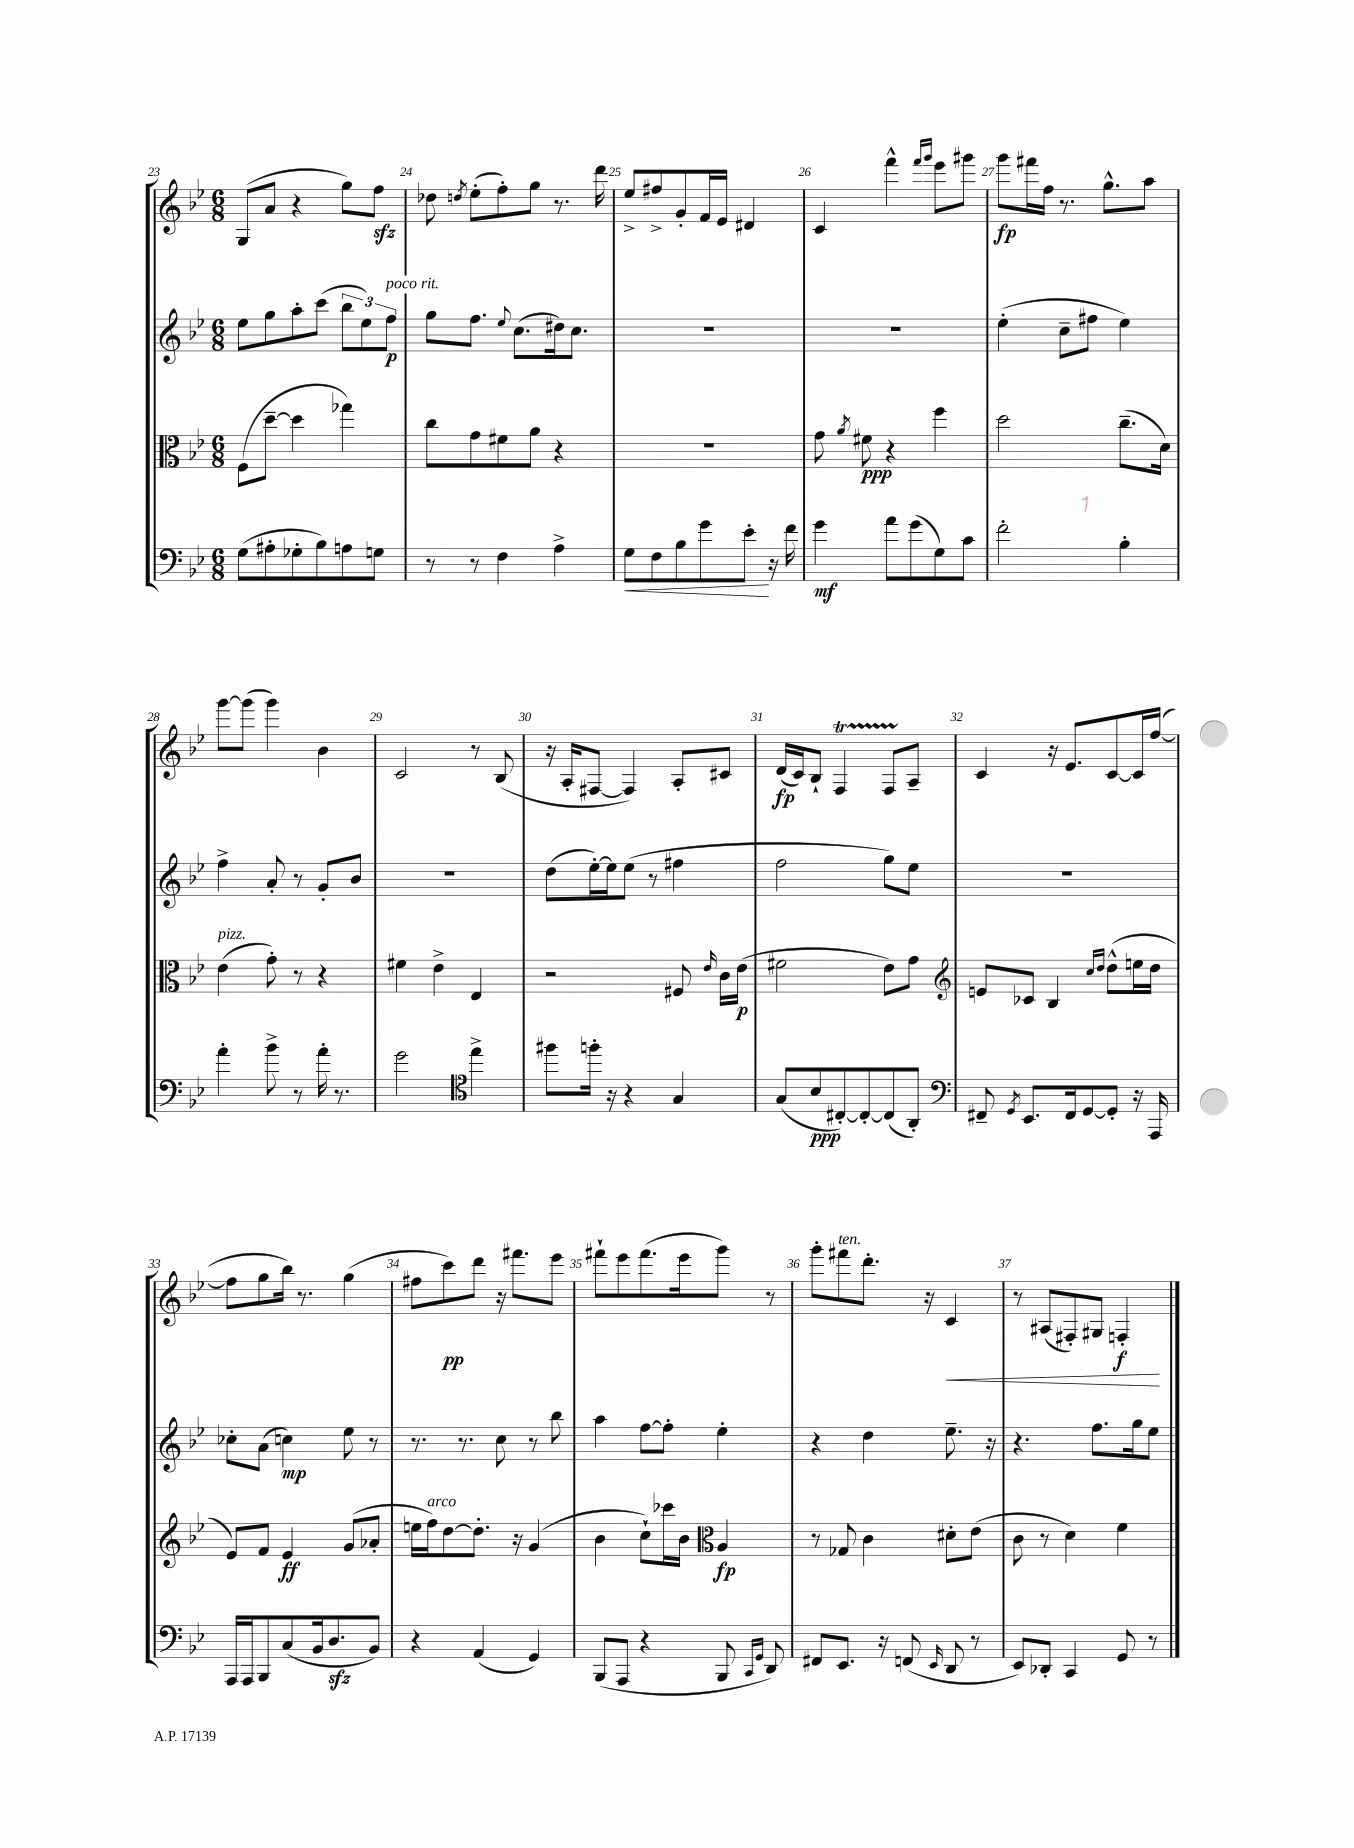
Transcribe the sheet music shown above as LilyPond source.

<<
\new StaffGroup <<
\new Staff = "s0" {
    \clef treble \key bes \major \numericTimeSignature \time 6/8
    \autoBeamOff g8[( a'8] r4 g''8[) f''8]\sfz |
    des''8 \acciaccatura { d''8 } ees''8[-.( f''8-.) g''8] r8. d'''16 |
    ees''8[-> fis''8-> g'8-. f'16 ees'16] dis'4 |
    c'4 f'''4-^ \grace { f'''16[ g'''16] } ees'''8[ gis'''8] |
    g'''8[\fp fis'''16 f''16] r8. g''8.[-^ a''8] |
    g'''8[~ g'''8]( g'''4) bes'4 |
    c'2 r8 bes8( |
    r16 a16[-. fis8]~ fis4) a8[-. cis'8] |
    d'16[\fp( c'16) bes8]-! f4\startTrillSpan f8[ a8]--\stopTrillSpan |
    c'4 r16 ees'8.[ c'8~ c'16 f''16]~( |
    f''8[ g''8 bes''16]) r8. g''4( |
    fis''8[ c'''8\pp) d'''8] r16 fis'''8.[ ees'''8] |
    fis'''8[-! ees'''8 fis'''8.( ees'''16 g'''8]) r8 |
    g'''8[-. fis'''8^\markup { \italic "ten." } d'''8.]-. r16 c'4\< |
    r8 ais8[( fis8-.) gis8] f4-.\f\! \bar "|." |
}
\new Staff = "s1" {
    \clef treble \key bes \major \numericTimeSignature \time 6/8
    \autoBeamOff ees''8[ g''8 a''8-. c'''8]( \tuplet 3/2 { bes''8[ ees''8) f''8]\p^\markup { \italic "poco rit." } } |
    g''8[ f''8.] \appoggiatura { ees''8 } c''8.[( dis''16) c''8.] |
    R2. |
    R2. |
    ees''4-.( c''8[-- fis''8] ees''4) |
    f''4-> a'8-. r8 g'8[-. bes'8] |
    R2. |
    d''8[( ees''16~-.) ees''16 ees''8]( r8 fis''4 |
    f''2 g''8[) ees''8] |
    R2. |
    ces''8[-. a'8]( c''4\mp) ees''8 r8 |
    r8. r8. c''8 r8 bes''8 |
    a''4 f''8[~ f''8]-. ees''4-. |
    r4 d''4 ees''8.-- r16 |
    r4. f''8.[ g''16 ees''8] \bar "|." |
}
\new Staff = "s2" {
    \clef alto \key bes \major \numericTimeSignature \time 6/8
    \autoBeamOff f8[( d''8]~-- d''4 ges''4) |
    c''8[ g'8 fis'8 a'8] r4 |
    R2. |
    g'8 \acciaccatura { a'8 } fis'8\ppp r4 f''4 |
    d''2 c''8.[--( d'16]) |
    ees'4^\markup { \italic "pizz." }( g'8-.) r8 r4 |
    fis'4 ees'4-> ees4 |
    r2 fis8 \grace { ees'16 } c'16[ ees'16]\p( |
    fis'2 ees'8[) g'8] |
    \clef treble e'8[ ces'8] bes4 \grace { c''16[ d''16] } d''8[-^( e''16 d''16] |
    ees'8[) f'8] ees'4\ff g'8[( aes'8]-. |
    e''16[ f''16^\markup { \italic "arco" }) d''8~ d''8.]-. r16 g'4( |
    bes'4 c''8[-!) ces'''16 bes'16] \clef alto a4\fp |
    r8 ges8 c'4 dis'8[-. ees'8]( |
    c'8 r8 d'4) f'4 \bar "|." |
}
\new Staff = "s3" {
    \clef bass \key bes \major \numericTimeSignature \time 6/8
    \autoBeamOff g8[( ais8-. ges8-. bes8) a8 g8] |
    r8 r8 f4 a4-> |
    g8[\< f8 bes8 g'8 ees'8]-.\! r16 f'16 |
    g'4\mf a'8[ g'8( g8) c'8] |
    f'2-. bes4-. |
    a'4-. bes'8-> r8 a'16-. r8. |
    g'2 \clef tenor ees''4-> |
    fis''8[ f''16]-. r16 r4 g4 |
    g8[( bes8\ppp cis8~-.) cis8~-. cis8( a,8]-.) |
    \clef bass fis,8-- \acciaccatura { g,8 } ees,8.[ fis,16 g,8~ g,8]-. r16 a,,16 |
    a,,16[ a,,16 bes,,8 c8( bes,16 d8.\sfz bes,8]) |
    r4 a,4( g,4) |
    bes,,8[( a,,8] r4 bes,,8 \grace { c,16[ g,16] } d,8) |
    fis,8[ ees,8.] r16 f,8( \grace { ees,16 } d,8 r8 |
    ees,8[) des,8]-. c,4 g,8 r8 \bar "|." |
}
>>
>>
\layout { \context { \Score currentBarNumber = #23 \override BarNumber.break-visibility = ##(#f #t #t) barNumberVisibility = #all-bar-numbers-visible } }
